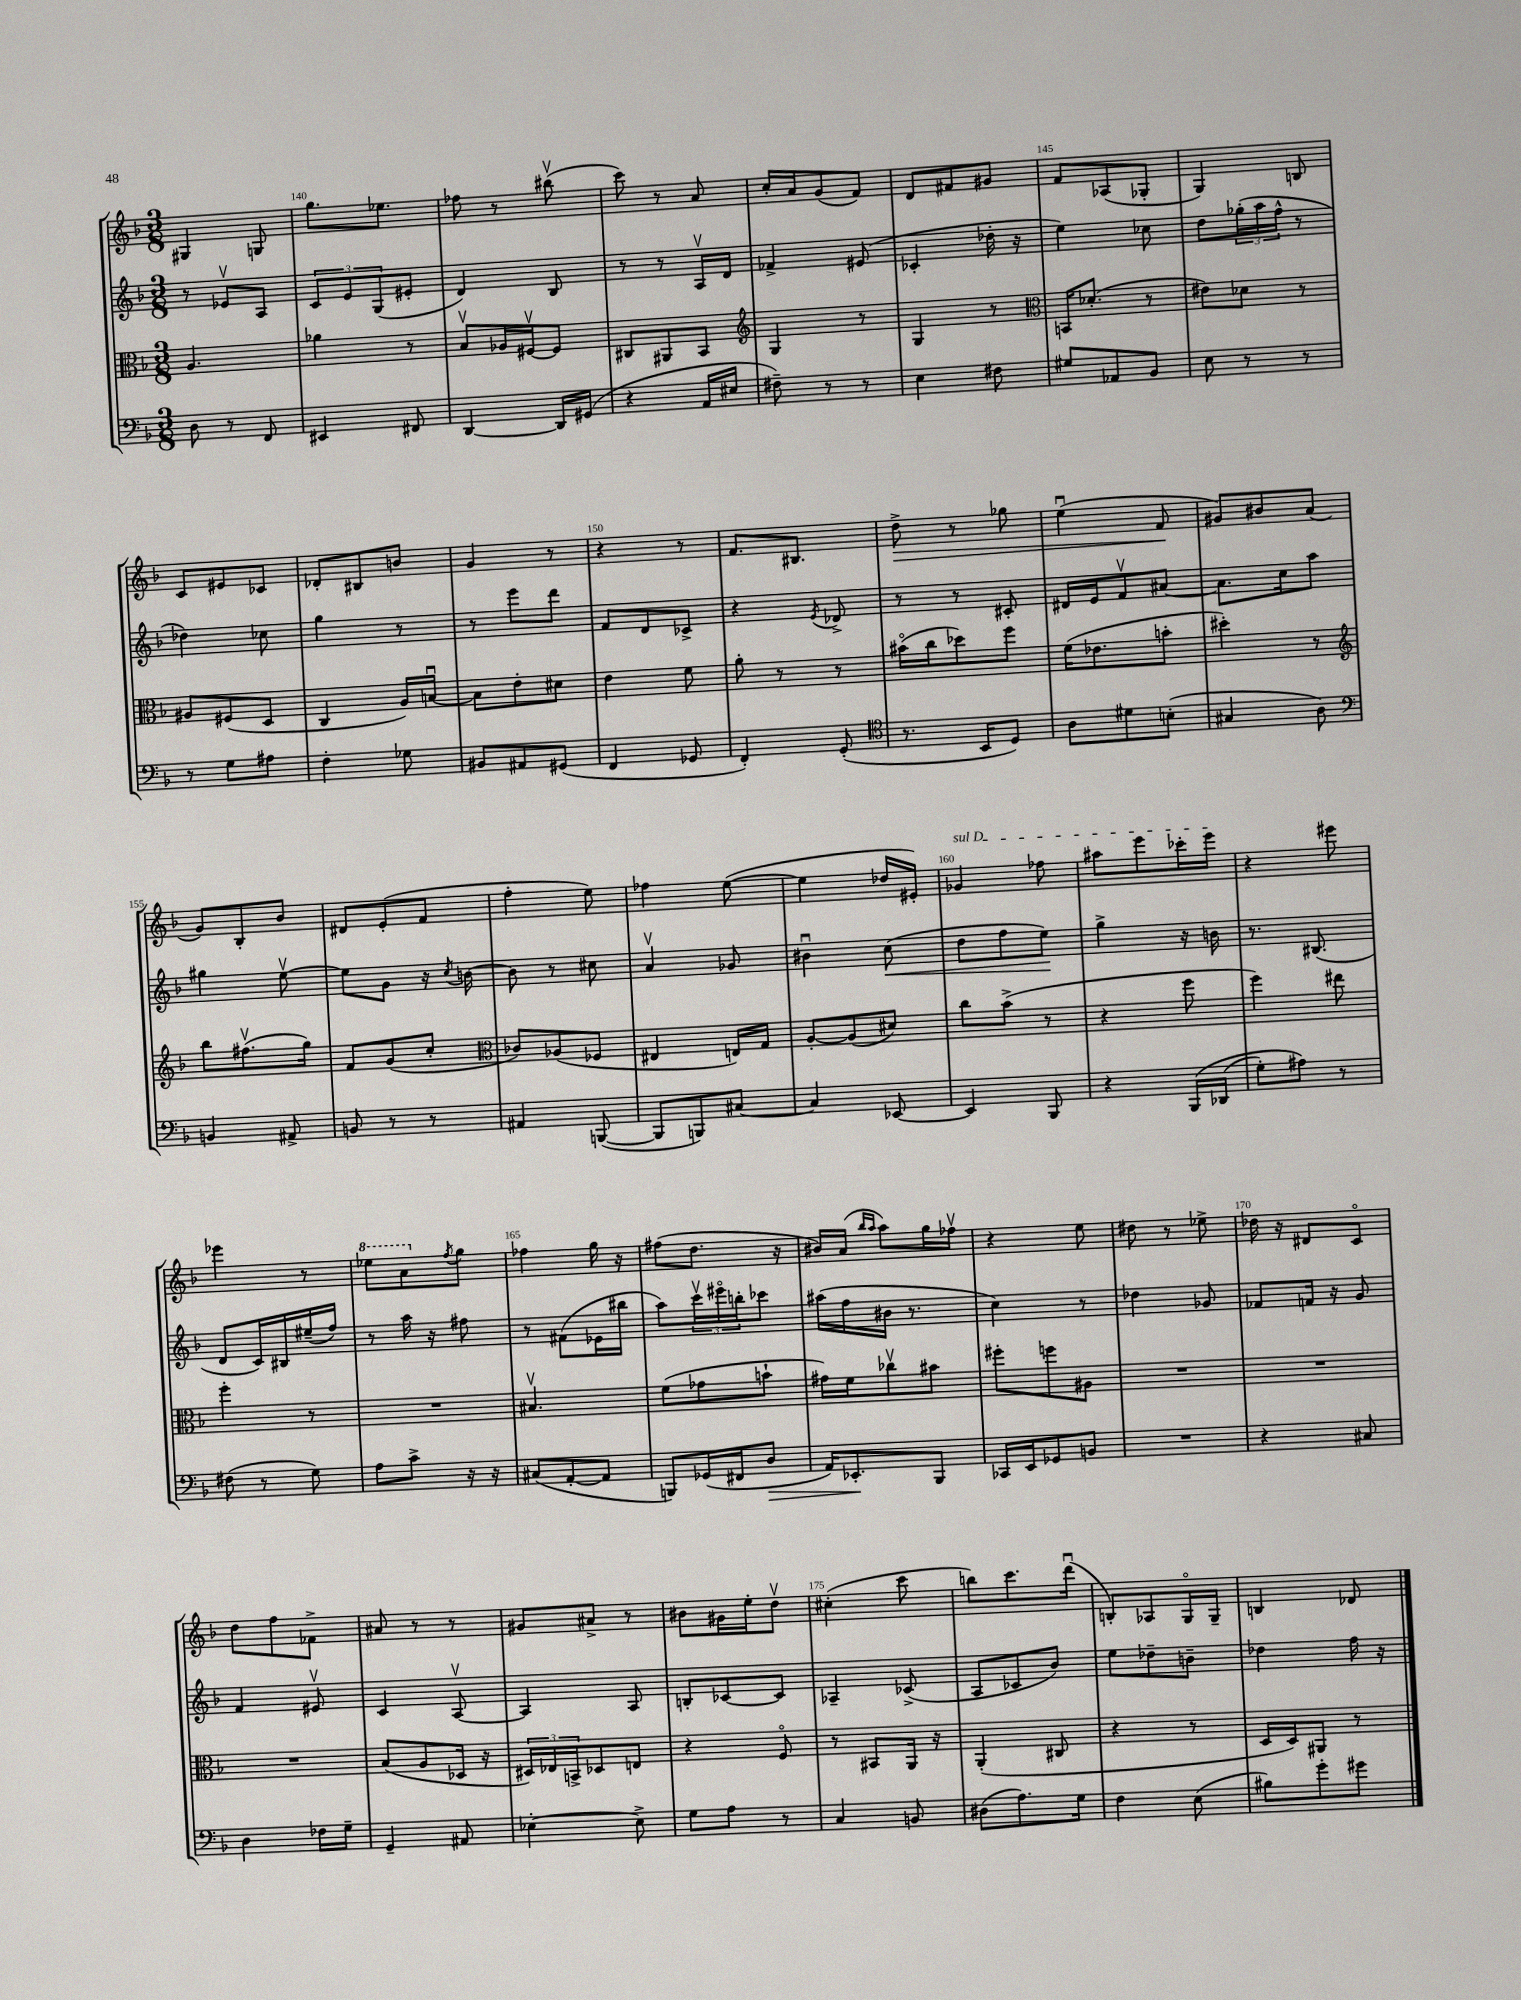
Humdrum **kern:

**kern	**kern	**kern	**kern
*staff4	*staff3	*staff2	*staff1
*clefF4	*clefC3	*clefG2	*clefG2
*k[b-]	*k[b-]	*k[b-]	*k[b-]
*M3/8	*M3/8	*M3/8	*M3/8
8D	4.A	8r	4G#
8r	.	8e-v	.
8FF	.	8A	8G
=	=	=	=
4EE#	4a-	12c	8.gg
.	.	12e	.
.	.	(12G	.
.	.	.	8.ee-
8FF#	8r	8e#'	.
=	=	=	=
[4DD	8B-v	4d)	8ff-
.	16A-	.	8r
.	[16F#v	.	.
16DD]	8F#]	8B-	(8bb#v
(16GG#	.	.	.
=	=	=	=
4r	8C#	8r	8ccc)
.	8AA#	8r	8r
16AA	8BB-	16Av	8a
16E#	.	16d	.
=	=	=	=
*	*clefG2	*	*
8F#~)	4G	4f-^	16cc'
.	.	.	16a
8r	.	.	(8g
8r	8r	(8e#	8f)
=	=	=	=
4E	4G	4c-'	8d
.	.	.	8f#
8F#	8r	16dd-'	8g#
.	.	16r	.
=	=	=	=
*	*clefC3	*	*
8G#	16BB	4ee)	8f
.	(8.d-'	.	.
8AA-	.	.	(8A-
8BB-	8r	8cc-	8G-'
=	=	=	=
8E	8e#)	8dd	4G)
8r	8d-	(24gg-'	.
.	.	24aa	.
.	.	24ff^^	.
8r	8r	8r	8B
=	=	=	=
8r	8A#	4dd-)	8c
8G	(8F#	.	8e#
8A#	8D	8cc-	8c-
=	=	=	=
4F'	4C	4gg	8d-'
.	.	.	8B#
8G-	16A)	8r	8b
.	[16Bu	.	.
=	=	=	=
8BB#	8B]	8r	4g
8AA#	8e'	8eee	.
(8GG#	8d#	8ddd	8r
=	=	=	=
4FF	4e	8f	4r
.	.	8d	.
8GG-	8f	8c-^	8r
=	=	=	=
4FF')	8a'	4r	8.f
.	8r	.	.
.	.	.	8.B#
.	.	8qe	.
(8GG'	8r	8d-^	.
=	=	=	=
*clefC4	*	*	*
8.r	(16b#o	8r	8dd^
.	16cc	.	.
.	8dd-)	8r	8r
16BB-	.	.	.
8D)	8ff	8c#'	8gg-
=	=	=	=
8A	(16f	16d#	(4eeu
.	8.e-	16e	.
8d#	.	8fv	.
(8B'	8b'	[8a#	8f
=	=	=	=
4G#	4dd#')	8.a#]	8g#)
.	.	.	8b#
.	.	16cc	.
8A)	8r	8aa	(8a
=	=	=	=
*clefF4	*clefG2	*	*
4BB	8bb-	4gg#	8g)
.	(8.ff#v	.	8B-'
8AA#^	.	[8eev	8b-
.	16gg)	.	.
=	=	=	=
8BB	8f	8ee]	8d#
8r	(8g	8g	(8e'
8r	8cc'	16r	8f
.	.	8qcc	.
.	.	[16b	.
=	=	=	=
*	*clefC3	*	*
4AA#	8c-)	8b]	4ff'
.	(8A-	8r	.
([8BBB	8F-	8cc#	8ee)
=	=	=	=
8BBB]	4E#	4av	4ff-
8BBB)	.	.	.
[8C#	16E)	8g-	([8ee
.	16G	.	.
=	=	=	=
4C#]	[8A'	4b#u	4ee]
.	(8A]	.	.
[8EE-	8d#)	(8cc	16dd-
.	.	.	16e#')
=	=	=	=
4EE-]	8cc	8dd	4g-
.	(8b-^	8ff	.
8BBB-	8r	8ee)	8ff-
=	=	=	=
4r	4r	4gg^	8aa#
.	.	.	8eee
&(16BBB-	8ff	16r	16ccc-'
(16DD-	.	16b	16eee
=	=	=	=
8G')	4ff)	8.r	4r
8A#&)	.	.	.
.	.	(8.B#	.
8r	8ee#	.	8eee#
=	=	=	=
(8F#	4ff'	8d	4eee-
8r	.	16c)	.
.	.	16B#	.
8G)	8r	(16ee#~	8r
.	.	16ff)	.
=	=	=	=
8A	4.r	8r	8eee-
8c^	.	16aa	8aa
.	.	16r	.
.	.	.	8qff
16r	.	8ff#	8gg
16r	.	.	.
=	=	=	=
(8C#	4.B#v	8r	4ff-
[8AA'	.	(8f#	.
8AA]	.	16e-	16gg
.	.	16bb#	16r
=	=	=	=
8BBB)	(8f	8aa)	(8ff#
(16GG-	8g-	24cccv	8.dd
.	.	24eee#o	.
16FF#	.	.	.
.	.	24bb'	.
8D	8b`	8ccc-	.
.	.	.	16r
=	=	=	=
16AA)	16g#)	(16aa#	16b#)
8.EE-'	16f	16ff	(16a
.	.	.	16qqbb-
.	.	.	16qqaa
.	8cc-v	16b#	8aa)
.	.	8.r	.
8BBB-	8b#	.	16gg
.	.	.	16ff-v
=	=	=	=
16CC-	8ff#'	4cc)	4r
16EE	.	.	.
8GG-	8ff	.	.
8BB	8A#	8r	8ee
=	=	=	=
4.r	4.r	4dd-	8dd#
.	.	.	8r
.	.	8g-	8ee-^
=	=	=	=
4r	4.r	8f-	16dd-
.	.	.	16r
.	.	16f	8d#
.	.	16r	.
8C#	.	8g	8co
=	=	=	=
4D	4.r	4f	8dd
.	.	.	8ff
16F-	.	8e#v	8f-^
16G~	.	.	.
=	=	=	=
4GG~	(8B-	4c	8a#
.	8A	.	8r
8AA#	16D-	[8Av	8r
.	16r	.	.
=	=	=	=
[4E-'	24D#)	4A]	8g#
.	24E-	.	.
.	24BB^	.	.
.	8D-	.	8a#^
8E-^]	8E	8A	8r
=	=	=	=
8G	4r	8B'	8b#
8A	.	[8c-	16g#
.	.	.	16ee'
8r	8Fo	8c-]	8ddv
=	=	=	=
4C	8r	4A-~	(4cc#'
.	8BB#	.	.
8BB	16AA	(8c-^	8ccc
.	16r	.	.
=	=	=	=
(8D#	(4AA'	8A	8bb)
8.A)	.	8c-	8.ccc
.	8C#	8b-)	.
16G	.	.	(16dddu
=	=	=	=
4F	4r	8ee	8B')
.	.	8dd-~	8A-
(8E	8r	8b~	16Go
.	.	.	16G~
=	=	=	=
8B#)	16D	4dd-	4B
.	16D)	.	.
8g'	8AA#	.	.
8g#	8r	16ff	8d-
.	.	16r	.
==	==	==	==
*-	*-	*-	*-
